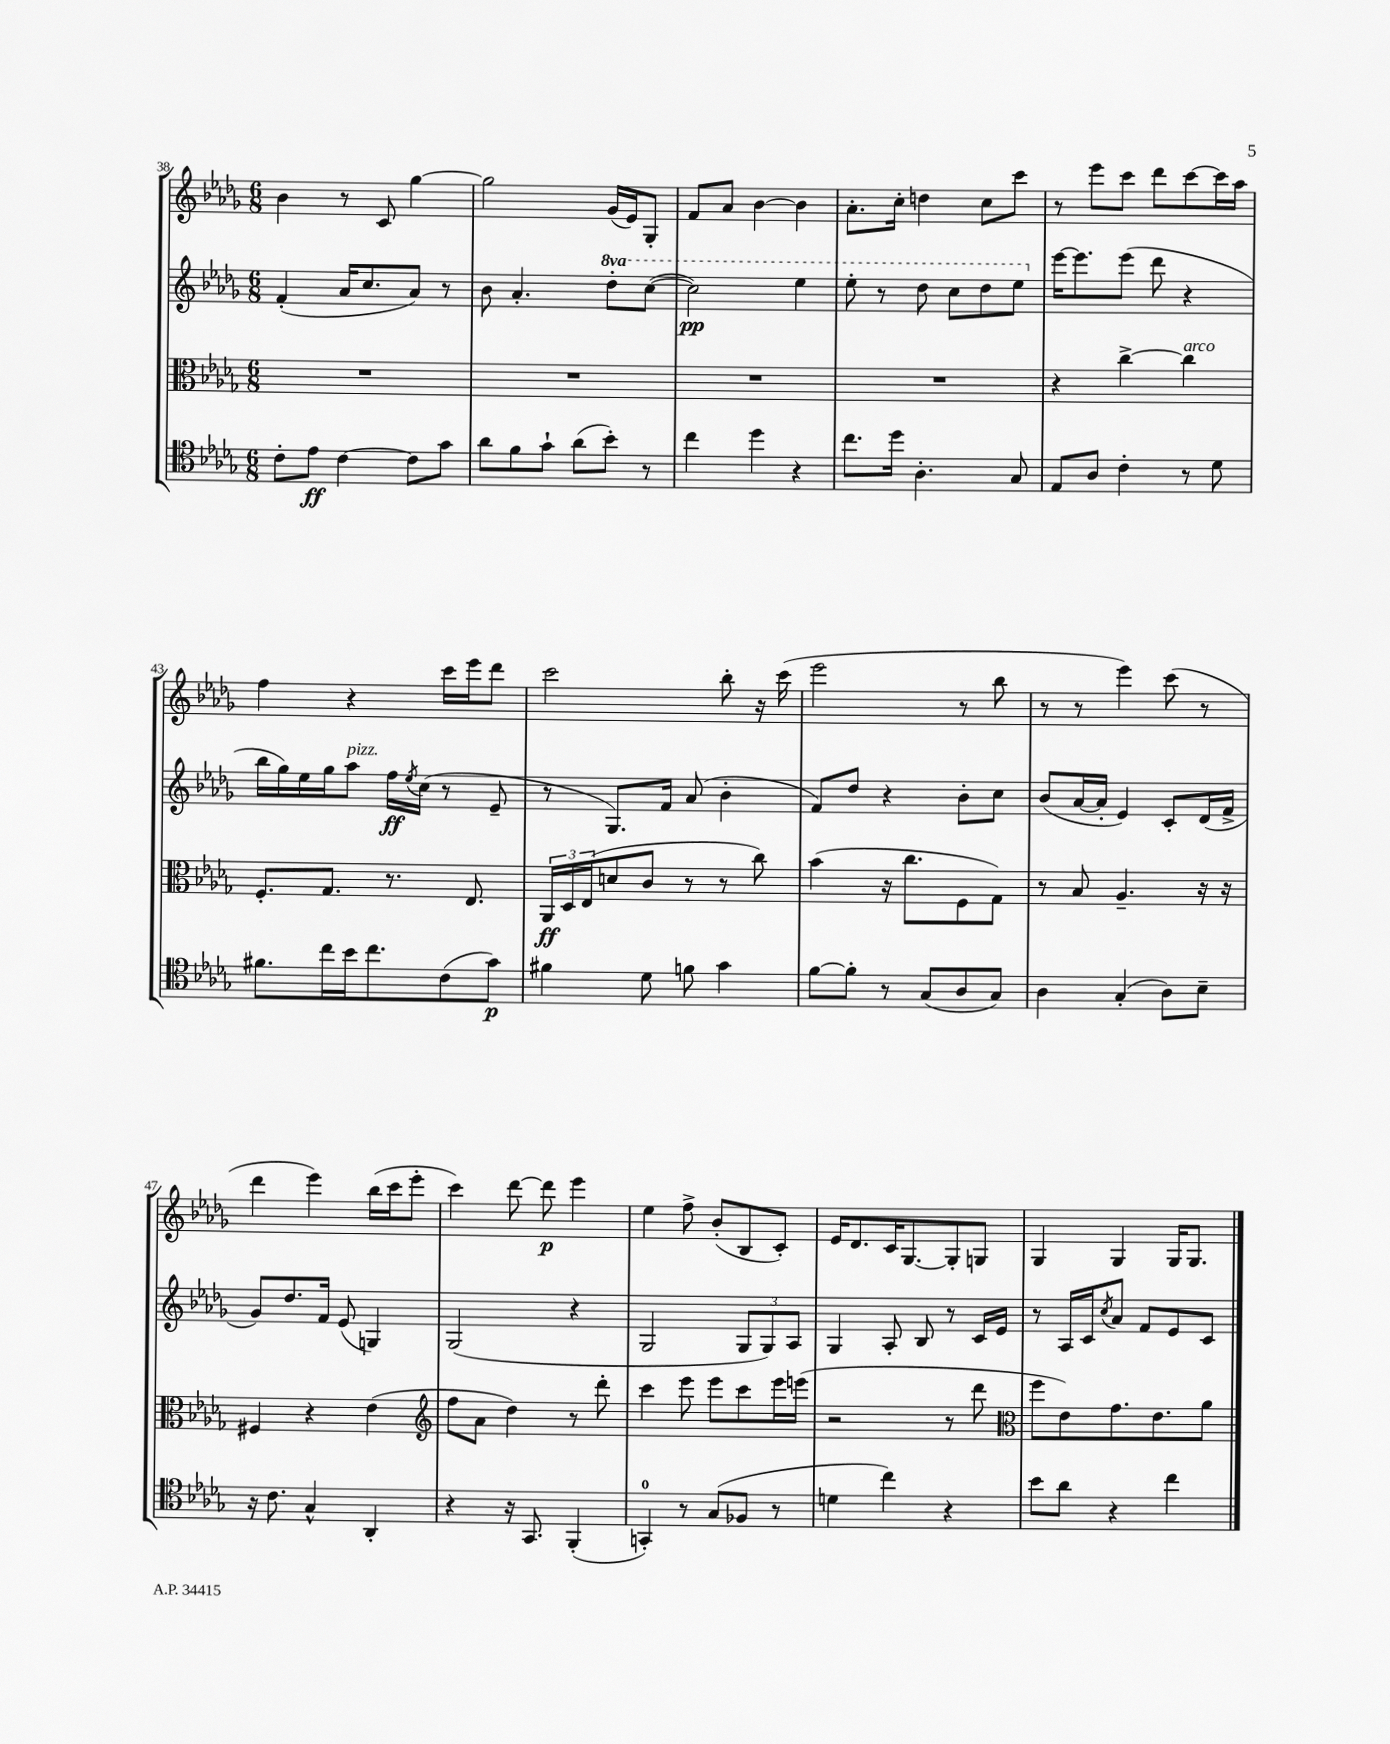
<<
\new StaffGroup <<
\new Staff = "s0" {
    \clef treble \key des \major \numericTimeSignature \time 6/8
    bes'4 r8 c'8 ges''4~ |
    ges''2 ges'16( ees'16) ges8-. |
    f'8 aes'8 bes'4~ bes'4 |
    aes'8.-. c''16-. d''4 c''8 c'''8 |
    r8 ees'''8 c'''8 des'''8 c'''8~ c'''16 aes''16 |
    f''4 r4 c'''16 ees'''16 des'''8 |
    c'''2 bes''8-. r16 c'''16( |
    ees'''2 r8 bes''8 |
    r8 r8 ees'''4) c'''8( r8 |
    des'''4 ees'''4) bes''16( c'''16 ees'''8-. |
    c'''4) des'''8~ des'''8\p ees'''4 |
    ees''4 f''8-> bes'8-.( bes8 c'8-.) |
    ees'16 des'8. c'16 ges8.~ ges8-. g8 |
    ges4 ges4 ges16 ges8. \bar "|." |
}
\new Staff = "s1" {
    \clef treble \key des \major \numericTimeSignature \time 6/8 \set Staff.ottavationMarkups = #ottavation-simple-ordinals
    f'4-.( aes'16 c''8. aes'8) r8 |
    bes'8 aes'4.-. \ottava #1 des'''8-. c'''8~( |
    c'''2\pp) ees'''4 |
    ees'''8-. r8 des'''8 c'''8 des'''8 ees'''8 \ottava #0 |
    ees'''16~ ees'''8. ees'''8( des'''8 r4 |
    bes''16 ges''16) ees''16 ges''16 aes''8^\markup { \italic "pizz." } f''16\ff \acciaccatura { ees''8 } c''16( r8 ees'8-- |
    r8 ges8.) f'16 aes'8( bes'4-. |
    f'8) des''8 r4 bes'8-. c''8 |
    bes'8( aes'16~ aes'16-. ees'4) c'8-. des'16( f'16-> |
    ges'8) des''8. f'16 ees'8( g4) |
    ges2( r4 |
    ges2 \tuplet 3/2 { ges8 ges8) aes8 } |
    ges4 aes8-. bes8 r8 c'16 ees'16 |
    r8 aes16 c'16 \acciaccatura { c''8 } aes'8 f'8 ees'8 c'8 \bar "|." |
}
\new Staff = "s2" {
    \clef alto \key des \major \numericTimeSignature \time 6/8
    R2. |
    R2. |
    R2. |
    R2. |
    r4 c''4~-> c''4^\markup { \italic "arco" } |
    f8.-. ges8. r8. ees8. |
    \tuplet 3/2 { aes,16\ff des16 ees16( } d'8 c'8 r8 r8 c''8) |
    bes'4( r16 c''8. f8 ges8) |
    r8 bes8 aes4.-- r16 r16 |
    fis4 r4 ees'4( |
    \clef treble f''8 aes'8 des''4) r8 des'''8-. |
    c'''4 ees'''8 ees'''8 c'''8 ees'''16 e'''16( |
    r2 r8 des'''8 |
    \clef alto f''8 ees'8) ges'8. ees'8. aes'8 \bar "|." |
}
\new Staff = "s3" {
    \clef tenor \key des \major \numericTimeSignature \time 6/8
    c'8-. ees'8\ff c'4~ c'8 ges'8 |
    aes'8 f'8 ges'8-! aes'8( bes'8-.) r8 |
    c''4 des''4 r4 |
    c''8. des''16 aes4.-. ges8 |
    ees8 aes8 c'4-. r8 des'8 |
    fis'8. c''16 bes'16 c''8. c'8( ges'8\p) |
    fis'4 des'8 f'8 ges'4 |
    f'8~ f'8-. r8 ges8( aes8 ges8) |
    aes4 ges4-.( aes8) bes8-- |
    r16 c'8. ges4-^ aes,4-. |
    r4 r16 ges,8. f,4-.( |
    g,4-0-.) r8 ges8( fes8 r8 |
    d'4 c''4) r4 |
    bes'8 aes'8 r4 c''4 \bar "|." |
}
>>
>>
\layout { \context { \Score currentBarNumber = #38 } }
